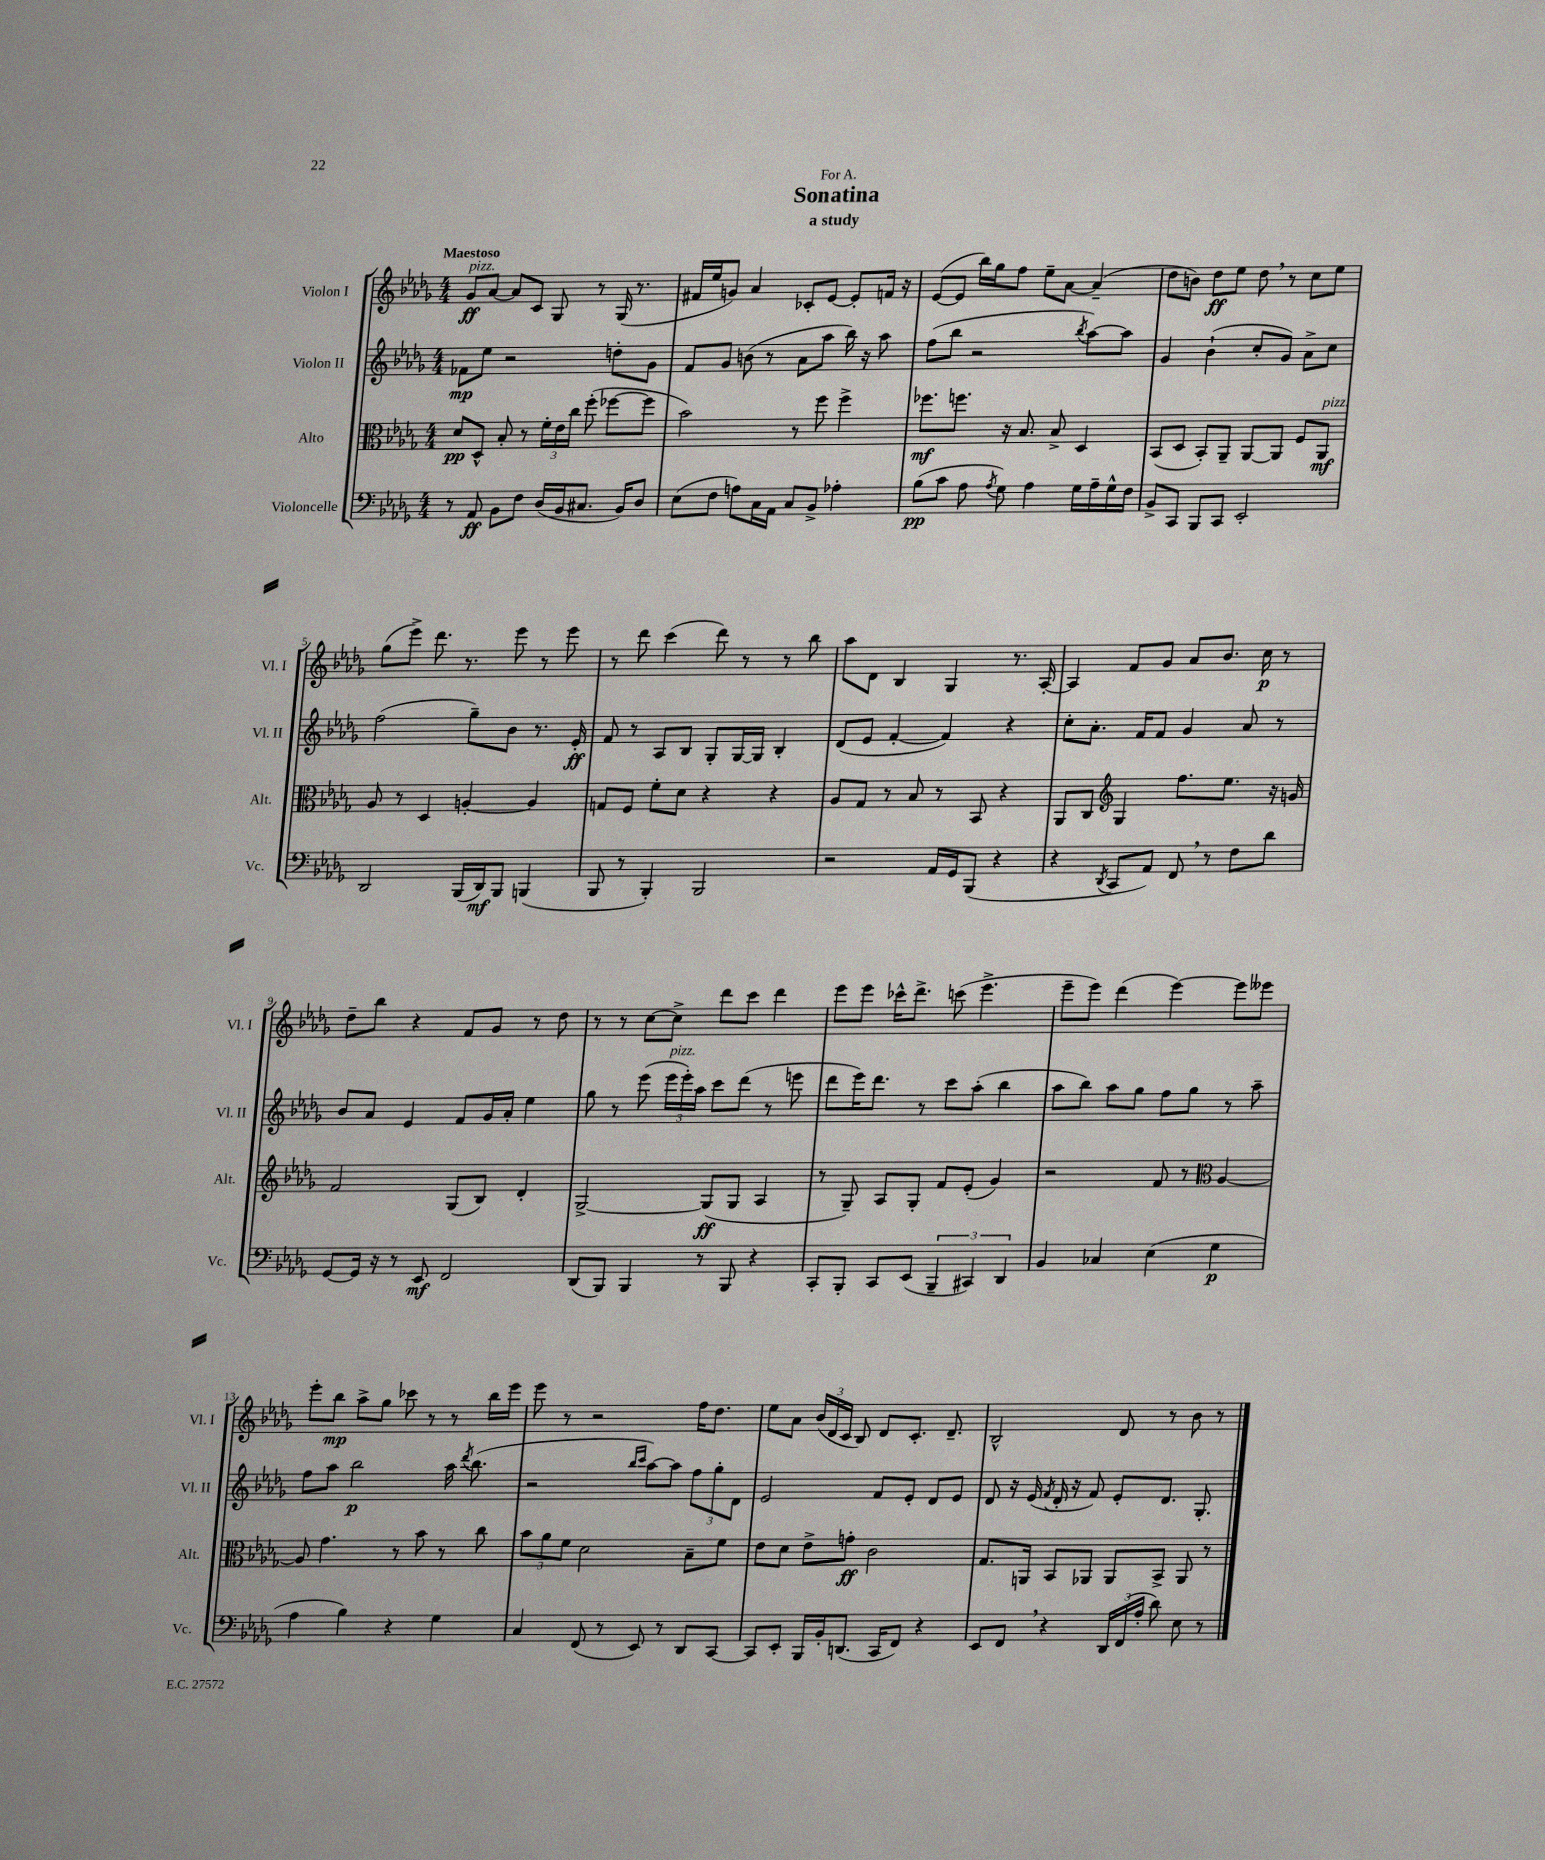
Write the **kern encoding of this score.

**kern	**dynam	**kern	**dynam	**kern	**dynam	**kern	**dynam
*part4	*part4	*part3	*part3	*part2	*part2	*part1	*part1
*staff4	*staff4	*staff3	*staff3	*staff2	*staff2	*staff1	*staff1
*I"Violoncelle	*	*I"Alto	*	*I"Violon II	*	*I"Violon I	*
*I'Vc.	*	*I'Alt.	*	*I'Vl. II	*	*I'Vl. I	*
*clefF4	*	*clefC3	*	*clefG2	*	*clefG2	*
*k[b-e-a-d-g-]	*	*k[b-e-a-d-g-]	*	*k[b-e-a-d-g-]	*	*k[b-e-a-d-g-]	*
*M4/4	*	*M4/4	*	*M4/4	*	*M4/4	*
=1	=1	=1	=1	=1	=1	=1	=1
!	!	!	!	!	!	!LO:TX:a:B:t=Maestoso	!
!	!	!	!	!	!	!LO:TX:a:i:t=pizz.	!
8r	.	8d-/L	pp	8f-X\L	mp	8g-/L	ff
8AA-/	ff	8D-^^/J	.	8ee-\J	.	[8a-/J	.
8BB-\L	.	8B-'/	.	2r	.	8a-/L]	.
8F\J	.	8r	.	.	.	8c/J	.
(16D-/LL	.	24f'\LL	.	.	.	8G-/	.
.	.	24e-\	.	.	.	.	.
16BB-/J	.	.	.	.	.	.	.
.	.	24cc\JJ	.	.	.	.	.
8.C#X/J	.	(8ff'\	.	.	.	8r	.
.	.	[8ff-X\L	.	8ddn'\L	.	(16G-/	.
16BB-/KL)	.	.	.	.	.	8.r	.
8D-/J	.	8ff-\J]	.	8g-\J	.	.	.
=2	=2	=2	=2	=2	=2	=2	=2
(8E-\L	.	2b-\)	.	8f/L	.	16f#X/LL	.
.	.	.	.	.	.	16ee-/J	.
8F\J	.	.	.	8g-/J	.	8gn/J)	.
8An\L)	.	.	.	(8bn\	.	4a-/	.
16C\L	.	.	.	8r	.	.	.
16AA-\JJ	.	.	.	.	.	.	.
8C/L	.	8r	.	8a-\L	.	8c-X'/L	.
8BB-^/J	.	8ff\	.	8aa-\J	.	[8e-/J	.
4A-X'\	.	4ff^\	.	16bb-\)	.	8e-'/L]	.
.	.	.	.	16r	.	.	.
.	.	.	.	8aa-\	.	16fn/Jk	.
.	.	.	.	.	.	16r	.
=3	=3	=3	=3	=3	=3	=3	=3
(8B-\L	pp	8.ff-X\L	mf	(8ff\L	.	([8e-/L	.
8c\J	.	.	.	8bb-\J	.	8e-/J]	.
.	.	8.ffn\J	.	.	.	.	.
8A-\	.	.	.	2r	.	16bb-\LL)	.
.	.	.	.	.	.	16gg-\J	.
8qA-/	.	.	.	.	.	.	.
8G-\)	.	16r	.	.	.	8ff\J	.
.	.	8.B-/	.	.	.	.	.
4A-\	.	.	.	.	.	8ee-~\L	.
.	.	8B-^/	.	.	.	[8a-\J	.
.	.	.	.	8qbb-/	.	.	.
16G-\LL	.	4D-/	.	[8aa-\L)	.	(4a-~/]	.
16A-~\	.	.	.	.	.	.	.
16G-^^\	.	.	.	8aa-\J]	.	.	.
16F\JJ	.	.	.	.	.	.	.
=4	=4	=4	=4	=4	=4	=4	=4
8BB-^/L	.	(8BB-/L	.	4g-/	.	8dd-\L	.
8CC/J	.	8D-/J	.	.	.	8bn\J)	.
8BBB-/L	.	8BB-'/L)	.	(4b-`\	.	8dd-\L	ff
8CC/J	.	8AA-~/J	.	.	.	8ee-\J	.
2EE-'/	.	[8AA-/L	.	8cc'/L	.	8dd-,\	.
.	.	8AA-/J]	.	8g-/J)	.	8r	.
.	.	8F/L	.	8a-^\L	.	8cc\L	.
!	!	!LO:TX:a:i:t=pizz.	!	!	!	!	!
.	.	8AA-/J	mf	8cc\J	.	8ee-\J	.
!!LO:LB:g=z
=5	=5	=5	=5	=5	=5	=5	=5
2DD-/	.	8A-/	.	(2ff\	.	(8gg-\L	.
.	.	8r	.	.	.	8eee-^\J)	.
.	.	4D-/	.	.	.	8.ddd-\	.
.	.	.	.	.	.	8.r	.
(16BBB-/LL	.	[4An'/	.	8gg-~\L)	.	.	.
16DD-/J)	mf	.	.	.	.	.	.
8BBB-/J	.	.	.	8b-\J	.	8eee-\	.
(4BBBn/	.	4A/]	.	8.r	.	8r	.
.	.	.	.	.	.	8eee-\	.
.	.	.	.	16e-'/	ff	.	.
=6	=6	=6	=6	=6	=6	=6	=6
8BBB-/	.	8Gn/L	.	8f/	.	8r	.
8r	.	8F/J	.	8r	.	8ddd-\	.
4BBB-'/)	.	8f'\L	.	8A-/L	.	(4ccc\	.
.	.	8d-\J	.	8B-/J	.	.	.
2BBB-/	.	4r	.	8G-'/L	.	8ddd-\)	.
.	.	.	.	[16G-/L	.	8r	.
.	.	.	.	16G-/JJ]	.	.	.
.	.	4r	.	4B-'/	.	8r	.
.	.	.	.	.	.	8bb-\	.
=7	=7	=7	=7	=7	=7	=7	=7
2r	.	8A-/L	.	(8d-/L	.	8aa-\L	.
.	.	8G-/J	.	8e-/J	.	8d-\J	.
.	.	8r	.	[4f'/	.	4B-/	.
.	.	8B-/	.	.	.	.	.
16AA-/LL	.	8r	.	4f/])	.	4G-/	.
16GG-/J	.	.	.	.	.	.	.
(8BBB-/J	.	8BB-/	.	.	.	.	.
4r	.	4r	.	4r	.	8.r	.
.	.	.	.	.	.	[16A-'/	.
=8	=8	=8	=8	=8	=8	=8	=8
4r	.	8AA-/L	.	8cc'\L	.	4A-/]	.
.	.	8C/J	.	8.a-'\J	.	.	.
8qDD-/	.	.	.	.	.	.	.
*	*	*clefG2	*	*	*	*	*
8CC/L	.	4G-/	.	.	.	8f/L	.
.	.	.	.	16f/KL	.	.	.
8AA-/J)	.	.	.	8f/J	.	8g-/J	.
8FF,/	.	8.ff\L	.	4g-/	.	8a-/L	.
8r	.	.	.	.	.	8.b-/J	.
.	.	8.ee-\J	.	.	.	.	.
8F\L	.	.	.	8a-/	.	.	.
.	.	.	.	.	.	16cc\	p
8d-\J	.	16r	.	8r	.	8r	.
.	.	16gn/	.	.	.	.	.
!!LO:LB:g=z
=9	=9	=9	=9	=9	=9	=9	=9
[8GG-/L	.	2f/	.	8b-/L	.	8dd-~\L	.
16GG-/Jk]	.	.	.	8a-/J	.	8bb-\J	.
16r	.	.	.	.	.	.	.
8r	.	.	.	4e-/	.	4r	.
8EE-/	mf	.	.	.	.	.	.
2FF/	.	(8G-/L	.	8f/L	.	8f/L	.
.	.	8B-/J)	.	16g-/L	.	8g-/J	.
.	.	.	.	16a-'/JJ	.	.	.
.	.	4d-'/	.	4ee-\	.	8r	.
.	.	.	.	.	.	8dd-\	.
=10	=10	=10	=10	=10	=10	=10	=10
(8DD-/L	.	[2G-^/	.	8gg-\	.	8r	.
8BBB-/J)	.	.	.	8r	.	8r	.
4BBB-/	.	.	.	(8eee-\	.	[8cc\L	.
!	!	!	!	!LO:TX:a:i:t=pizz.	!	!	!
.	.	.	.	24eee-\LL	.	8cc^\J]	.
.	.	.	.	24eee-'\)	.	.	.
.	.	.	.	24aa-\JJ	.	.	.
8r	.	(8G-/L]	ff	8ccc\L	.	8ddd-\L	.
8BBB-/	.	8G-/J	.	(8ddd-\J	.	8ccc\J	.
4r	.	4A-/	.	8r	.	4ddd-\	.
.	.	.	.	8eeen\	.	.	.
=11	=11	=11	=11	=11	=11	=11	=11
8CC'/L	.	8r	.	8ddd-\L	.	8eee-\L	.
8BBB-'/J	.	8G-~/)	.	16eee-\K)	.	8eee-\J	.
.	.	.	.	8.ddd-\J	.	.	.
8CC/L	.	8A-/L	.	.	.	16ccc-X^^\KL	.
.	.	.	.	.	.	8.ddd-^\J	.
(8EE-/J	.	8G-'/J	.	8r	.	.	.
6BBB-~/	.	8f/L	.	8ccc\L	.	(8cccn\	.
.	.	(8e-'/J	.	(8aa-'\J	.	4.eee-^\	.
6CC#X/)	.	.	.	.	.	.	.
.	.	4g-/)	.	4bb-\	.	.	.
6DD-/	.	.	.	.	.	.	.
=12	=12	=12	=12	=12	=12	=12	=12
4BB-/	.	2r	.	8aa-\L	.	8eee-~\L	.
.	.	.	.	8bb-\J)	.	8eee-\J)	.
4C-X/	.	.	.	8aa-\L	.	(4ddd-\	.
.	.	.	.	8gg-\J	.	.	.
(4E-\	.	8f/	.	8ff\L	.	[4eee-\)	.
.	.	8r	.	8gg-\J	.	.	.
*	*	*clefC3	*	*	*	*	*
4G-\	p	[4A-/	.	8r	.	8eee-\L]	.
.	.	.	.	8aa-~\	.	8eee--X\J	.
!!LO:LB:g=z
=13	=13	=13	=13	=13	=13	=13	=13
4A-\	.	8A-/]	.	8ff\L	.	8eee-'\L	.
.	.	4.g-\	.	8aa-\J	.	8bb-\J	mp
4B-\)	.	.	.	2bb-\	p	8aa-^\L	.
.	.	.	.	.	.	8gg-\J	.
4r	.	8r	.	.	.	8ccc-X\	.
.	.	8b-\	.	.	.	8r	.
4G-\	.	8r	.	16aa-\	.	8r	.
.	.	.	.	8qddd-/	.	.	.
.	.	.	.	(8.bb-\	.	.	.
.	.	8cc\	.	.	.	16bb-\LL	.
.	.	.	.	.	.	16eee-\JJ	.
=14	=14	=14	=14	=14	=14	=14	=14
4C/	.	12b-\L	.	2r	.	8eee-\	.
.	.	12a-\	.	.	.	.	.
.	.	.	.	.	.	8r	.
.	.	12f\J	.	.	.	.	.
(8FF/	.	2d-\	.	.	.	2r	.
8r	.	.	.	.	.	.	.
.	.	.	.	16qqbb-/LL	.	.	.
.	.	.	.	16qqccc/JJ	.	.	.
8EE-/)	.	.	.	[8aa-\L)	.	.	.
8r	.	.	.	8aa-\J]	.	.	.
8DD-/L	.	8B-~\L	.	12ff\L	.	16ff\KL	.
.	.	.	.	.	.	8.dd-\J	.
.	.	.	.	12gg-'\	.	.	.
[8CC/J	.	8f\J	.	.	.	.	.
.	.	.	.	12d-\J	.	.	.
=15	=15	=15	=15	=15	=15	=15	=15
8CC/L]	.	8e-\L	.	2e-/	.	8ee-\L	.
8EE-'/J	.	8d-\J	.	.	.	8a-\J	.
16BBB-/LL	.	8e-^\L	.	.	.	(24b-/LL	.
.	.	.	.	.	.	24d-/	.
16BB-'/J	.	.	.	.	.	.	.
.	.	.	.	.	.	24c/JJ	.
(8.DDn/J	.	8gn'\J	ff	.	.	8B-/)	.
.	.	2c\	.	8f/L	.	8d-/L	.
16CC/KL	.	.	.	.	.	.	.
8FF/J)	.	.	.	8e-'/J	.	8.c'/J	.
4r	.	.	.	8d-/L	.	.	.
.	.	.	.	.	.	8.d-~/	.
.	.	.	.	8e-/J	.	.	.
=16	=16	=16	=16	=16	=16	=16	=16
8EE-/L	.	8.G-/L	.	8d-/	.	2B-^^/	.
8FF,/J	.	.	.	16r	.	.	.
.	.	16AAn/Jk	.	(16e-/	.	.	.
.	.	.	.	8qf/	.	.	.
4r	.	8BB-/L	.	16d-'/	.	.	.
.	.	.	.	16r	.	.	.
.	.	8AA-X/J	.	8f/)	.	.	.
24DD-/LL	.	8AA-/L	.	8e-'/L	.	8d-/	.
(24FF/	.	.	.	.	.	.	.
24A-'/JJ	.	.	.	.	.	.	.
8d-\)	.	8BB-^/J	.	8.d-/J	.	8r	.
8E-\	.	8AA-/	.	.	.	8b-\	.
.	.	.	.	8.G-'/	.	.	.
8r	.	8r	.	.	.	8r	.
==	==	==	==	==	==	==	==
*-	*-	*-	*-	*-	*-	*-	*-
